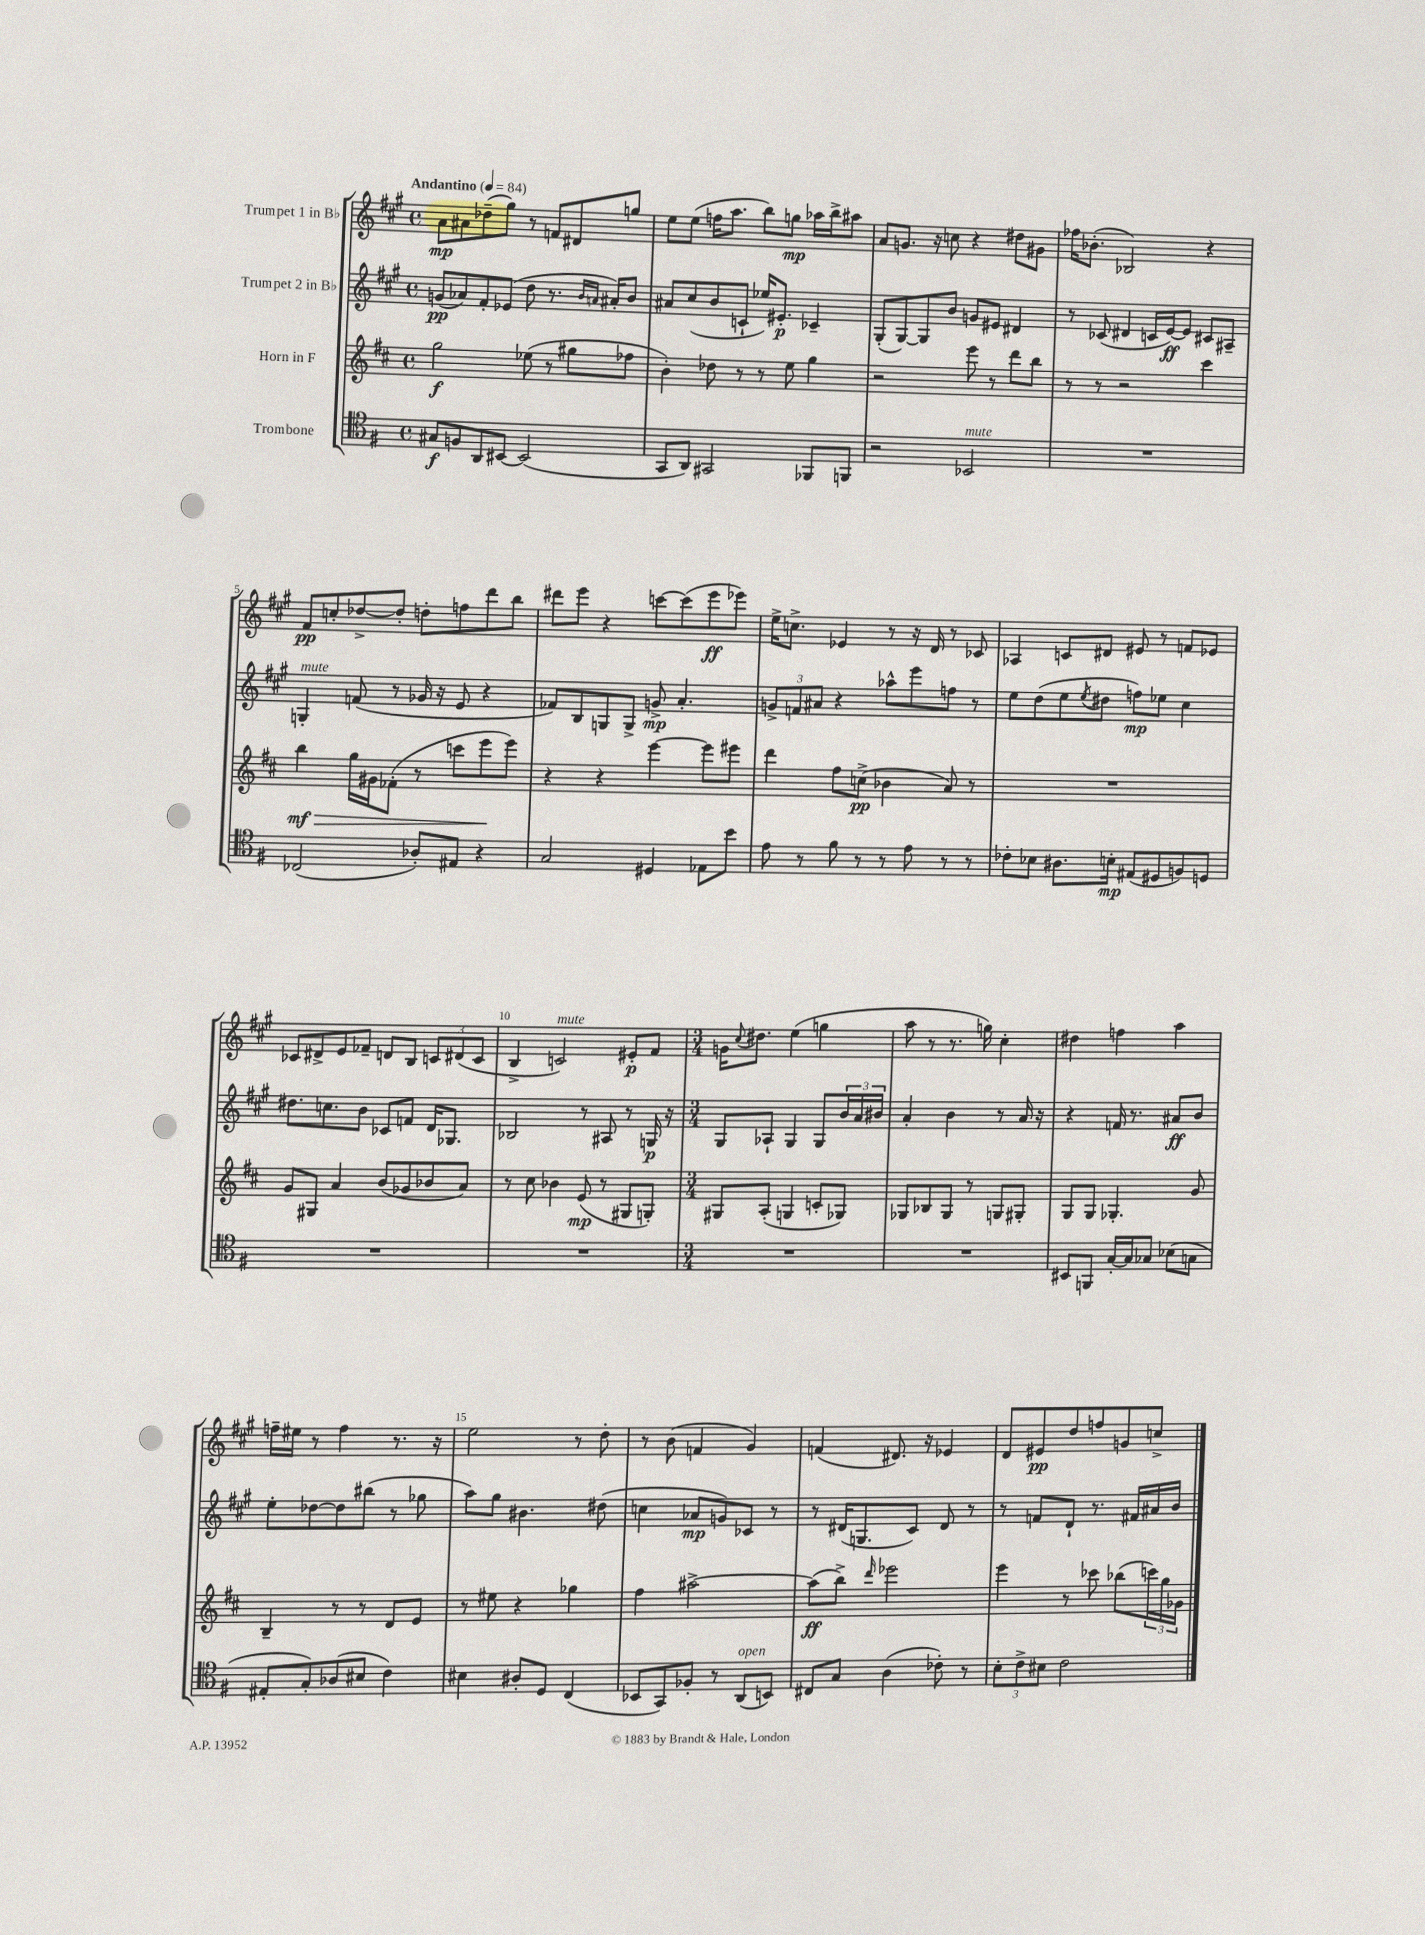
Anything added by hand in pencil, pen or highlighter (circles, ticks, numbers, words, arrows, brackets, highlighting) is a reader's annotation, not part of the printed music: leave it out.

**kern	**dynam	**kern	**dynam	**kern	**dynam	**kern	**dynam
*part4	*part4	*part3	*part3	*part2	*part2	*part1	*part1
*staff4	*staff4	*staff3	*staff3	*staff2	*staff2	*staff1	*staff1
*I"Trombone	*	*I"Horn in F	*	*I"Trumpet 2 in B♭	*	*I"Trumpet 1 in B♭	*
*clefC4	*	*clefG2	*	*clefG2	*	*clefG2	*
*k[f#]	*	*k[f#c#]	*	*k[f#c#g#]	*	*k[f#c#g#]	*
*M4/4	*	*M4/4	*	*M4/4	*	*M4/4	*
*met(c)	*	*met(c)	*	*met(c)	*	*met(c)	*
*MM84	*	*MM84	*	*MM84	*	*MM84	*
=1	=1	=1	=1	=1	=1	=1	=1
!	!	!	!	!	!	!LO:TX:a:B:t=Andantino	!
8G#X/L	f	2gg\	f	(8gn/L	pp	8a\L	mp
8Fn/	.	.	.	8a-X/)	.	8a#X\	.
8AA/	.	.	.	8f#'/	.	(8dd-X~\	.
[8BB#X/J	.	.	.	(8e-X/J	.	8gg#\J)	.
(2BB#/]	.	(8ee-X\	.	8dd\	.	8r	.
.	.	8r	.	8.r	.	8fn/L	.
.	.	8gg#X\L	.	.	.	8d#X/	.
.	.	.	.	16qqb/LL	.	.	.
.	.	.	.	16qqan/JJ	.	.	.
.	.	.	.	16a#X'/KL)	.	.	.
.	.	8ff-X\J	.	8b/J	.	8ggn/J	.
=2	=2	=2	=2	=2	=2	=2	=2
8GG/L	.	4b'\)	.	8a#X/L	.	8ee\L	.
8AA/J)	.	.	.	(8cc#/	.	(8ee\J	.
2GG#X/	.	8dd-X\	.	8b/	.	16ffn\KL	.
.	.	.	.	.	.	8.aa\J	.
.	.	8r	.	8cn`/J	.	.	.
.	.	8r	.	16ee-X/KL)	.	8bb\L)	.
.	.	.	.	8.e#X'/J	p	.	.
.	.	8ee\	.	.	.	8ggn\J	mp
8FF-X/L	.	4gg\	.	4c-X~/	.	16aa-X\LL	.
.	.	.	.	.	.	16bb^\J	.
8FFn/J	.	.	.	.	.	8aa#X\J	.
=3	=3	=3	=3	=3	=3	=3	=3
2r	.	2r	.	(8G#'/L	.	8a/L	.
.	.	.	.	[8G#/)	.	8.gn/J	.
.	.	.	.	8G#/]	.	.	.
.	.	.	.	.	.	16r	.
.	.	.	.	8b/J	.	8ccn\	.
!LO:TX:a:i:t=mute	!	!	!	!	!	!	!
2BB-X/	.	8eee\	.	8gn/L	.	4r	.
.	.	8r	.	8e#X/J	.	.	.
.	.	8ddd\L	.	4d#X/	.	8dd#X\L	.
.	.	8bb\J	.	.	.	8g#X\J	.
=4	=4	=4	=4	=4	=4	=4	=4
1r	.	8r	.	8r	.	16ff-X\KL	.
.	.	.	.	.	.	(8.b-X'\J	.
.	.	8r	.	(8c-X/	.	.	.
.	.	2r	.	4d#X/	.	2B-X/)	.
.	.	.	.	16cn/LL	.	.	.
.	.	.	.	[16e/J)	ff	.	.
.	.	.	.	8e/J]	.	.	.
.	.	4ccc#\	.	8c#X/L	.	4r	.
.	.	.	.	8A#X~/J	.	.	.
!!LO:LB:g=z
=5	=5	=5	=5	=5	=5	=5	=5
!	!	!	!	!LO:TX:a:i:t=mute	!	!	!
!	!	!	!LO:HP:b	!	!	!	!
(2C-X/	.	4bb\	> mf	4Gn'/	.	8f#/L	pp
.	.	.	.	.	.	8ccn'/	.
.	.	16gg\LL	.	(8fn/	.	[8dd-X^/	.
.	.	16g#X\J	.	.	.	.	.
.	.	(8f-X'\J	.	8r	.	8dd-'/J]	.
8A-X'/L)	.	8r	.	16g-X/	.	8ddn'\L	.
.	.	.	.	16r	.	.	.
8E#X/J	.	8cccn\L	.	8e/	.	8ffn\	.
4r	.	8eee\	.	4r	.	8ddd\	.
.	.	8eee\J)	]	.	.	8bb\J	.
=6	=6	=6	=6	=6	=6	=6	=6
2G/	.	4r	.	8f-X/L)	.	8ddd#X\L	.
.	.	.	.	8B/	.	8eee\J	.
.	.	4r	.	8Gn/	.	4r	.
.	.	.	.	8G^/J	.	.	.
4D#X/	.	[4eee\	.	8gn^/	mp	[8cccn\L	.
.	.	.	.	4.a'/	.	(8ccc\]	.
8E-X\L	.	8eee\L]	.	.	.	8eee\	ff
8b\J	.	8eee#X\J	.	.	.	8eee-X\J)	.
=7	=7	=7	=7	=7	=7	=7	=7
8e\	.	4ddd\	.	12gn^/L	.	16ee^\KL	.
.	.	.	.	.	.	8.ccn^\J	.
.	.	.	.	12fn/	.	.	.
8r	.	.	.	.	.	.	.
.	.	.	.	12a#X/J	.	.	.
8f#\	.	8ff#\L	.	4r	.	4e-X/	.
8r	.	(8ccn^\J	pp	.	.	.	.
8r	.	4b-X\	.	8aa-X^^\L	.	8r	.
8e\	.	.	.	8eee\	.	16r	.
.	.	.	.	.	.	16d/	.
8r	.	8a/)	.	8ffn\J	.	8r	.
8r	.	8r	.	8r	.	8c-X/	.
=8	=8	=8	=8	=8	=8	=8	=8
8c-X'\L	.	1r	.	8ee\L	.	4A-X/	.
8B-X\J	.	.	.	(8dd\	.	.	.
8.A#X\L	.	.	.	8ee\	.	8cn/L	.
.	.	.	.	8qee/	.	.	.
.	.	.	.	8dd#X\J	.	8d#X/J	.
16Bn'\Jk	mp	.	.	.	.	.	.
(8E#X/L	.	.	.	8ffn\L)	mp	8e#X/	.
8D#X/	.	.	.	8ee-X\J	.	8r	.
8Fn/)	.	.	.	4cc#\	.	8fn/L	.
8Dn/J	.	.	.	.	.	8e-X/J	.
!!LO:LB:g=z
=9	=9	=9	=9	=9	=9	=9	=9
1r	.	8g/L	.	8.dd#X\L	.	8c-X/L	.
.	.	8G#X/J	.	.	.	8d#X^/	.
.	.	.	.	8.ccn\	.	.	.
.	.	4a/	.	.	.	8e/	.
.	.	.	.	8b\J	.	8f-X~/J	.
.	.	(8b/L	.	8c-X/L	.	8dn/L	.
.	.	8g-X/	.	8fn/J	.	8B/J	.
.	.	8b-X/	.	16d/KL	.	12cn/L	.
.	.	.	.	8.G-X/J	.	.	.
.	.	.	.	.	.	(12d#X/	.
.	.	8a/J)	.	.	.	.	.
.	.	.	.	.	.	12c/J	.
=10	=10	=10	=10	=10	=10	=10	=10
1r	.	8r	.	2B-X/	.	4B^/	.
.	.	8cc#\	.	.	.	.	.
!	!	!	!	!	!	!LO:TX:a:i:t=mute	!
.	.	4b-X\	.	.	.	2cn/)	.
.	.	(8e/	mp	8r	.	.	.
.	.	8r	.	8A#X/	.	.	.
.	.	8G#X/L	.	8r	.	8e#X'/L	p
.	.	8Gn'/J)	.	16Gn/	p	8f#/J	.
.	.	.	.	16r	.	.	.
=11	=11	=11	=11	=11	=11	=11	=11
*M3/4	*	*M3/4	*	*M3/4	*	*M3/4	*
2.r	.	8G#X/L	.	8G#/L	.	16gn\KL	.
.	.	.	.	.	.	8qqcc#/	.
.	.	.	.	.	.	8.dd#X\J	.
.	.	(8A'/J	.	8A-X`/J	.	.	.
.	.	4Gn/	.	4G#/	.	(4ee\	.
.	.	8cn'/L	.	8G#/L	.	4ggn\	.
.	.	8G-X/J)	.	24b/L	.	.	.
.	.	.	.	24a/	.	.	.
.	.	.	.	24b#X/JJ	.	.	.
=12	=12	=12	=12	=12	=12	=12	=12
2.r	.	8G-X/L	.	4a'/	.	8aa\	.
.	.	8B-X/	.	.	.	8r	.
.	.	8G-/J	.	4b\	.	8.r	.
.	.	8r	.	.	.	.	.
.	.	.	.	.	.	16ggn\)	.
.	.	8Gn/L	.	8r	.	4cc#'\	.
.	.	8G#X'/J	.	16a/	.	.	.
.	.	.	.	16r	.	.	.
=13	=13	=13	=13	=13	=13	=13	=13
8BB#X/L	.	8G/L	.	4r	.	4dd#X\	.
8FFn/J	.	8G/J	.	.	.	.	.
[16G'/LL	.	4.G-X'/	.	16fn/	.	4ffn\	.
16G/J]	.	.	.	8.r	.	.	.
8G-X/J	.	.	.	.	.	.	.
(8B-X\L	.	.	.	8a#X/L	ff	4aa\	.
8Gn\J	.	8g/	.	8b/J	.	.	.
!!LO:LB:g=z
=14	=14	=14	=14	=14	=14	=14	=14
8E#X'/L	.	4B~/	.	8ee'\L	.	16ffn~\LL	.
.	.	.	.	.	.	16ee#X\JJ	.
8G'/)	.	.	.	[8dd-X\	.	8r	.
(8A-X/	.	8r	.	8dd-\]	.	4ff\	.
8B#X/J	.	8r	.	(8bb#X\J	.	.	.
4c\)	.	8d/L	.	8r	.	8.r	.
.	.	8e/J	.	8gg-X\	.	.	.
.	.	.	.	.	.	16r	.
=15	=15	=15	=15	=15	=15	=15	=15
4B#X\	.	8r	.	8aa\L)	.	2ee\	.
.	.	8ee#X\	.	8gg#\J	.	.	.
8A#X'/L	.	4r	.	4.b#X\	.	.	.
8D/J	.	.	.	.	.	.	.
(4C/	.	4gg-X\	.	.	.	8r	.
.	.	.	.	(8dd#X\	.	8dd'\	.
=16	=16	=16	=16	=16	=16	=16	=16
8BB-X/L	.	4ff#\	.	4ccn\	.	8r	.
8GG/)	.	.	.	.	.	(8b\	.
8F-X'/J	.	[2aa#X^\	.	8a-X/L	mp	4fn/	.
8r	.	.	.	8gn/)	.	.	.
!LO:TX:a:i:t=open	!	!	!	!	!	!	!
(8AA/L	.	.	.	8c-X/J	.	4g#/)	.
8BBn/J)	.	.	.	8r	.	.	.
=17	=17	=17	=17	=17	=17	=17	=17
8C#X/L	.	(8aa#\L]	ff	8r	.	(4fn/	.
8G/J	.	8bb^\J)	.	(16d#X/KL	.	.	.
.	.	.	.	8.Gn/	.	.	.
.	.	16qqddd/	.	.	.	.	.
(4A\	.	2eee-X\	.	.	.	8.d#X/)	.
.	.	.	.	8c#/J)	.	.	.
.	.	.	.	.	.	16r	.
8c-X'\)	.	.	.	8d#/	.	4e-X/	.
8r	.	.	.	8r	.	.	.
=18	=18	=18	=18	=18	=18	=18	=18
12B'\L	.	4eee\	.	8r	.	8d/L	.
12c^\	.	.	.	.	.	.	.
.	.	.	.	8fn/L	.	8e#X/	pp
12B#X\J	.	.	.	.	.	.	.
2c\	.	8r	.	8d`/J	.	8dd/	.
.	.	8ccc-X\	.	8.r	.	8ffn/	.
.	.	(8bb-X\L	.	.	.	8gn/	.
.	.	.	.	16f#X/LL	.	.	.
.	.	24cccn\L)	.	16a#X/	.	8ccn^/J	.
.	.	24gg\	.	.	.	.	.
.	.	.	.	16b/JJ	.	.	.
.	.	24g-X\JJ	.	.	.	.	.
==	==	==	==	==	==	==	==
*-	*-	*-	*-	*-	*-	*-	*-
